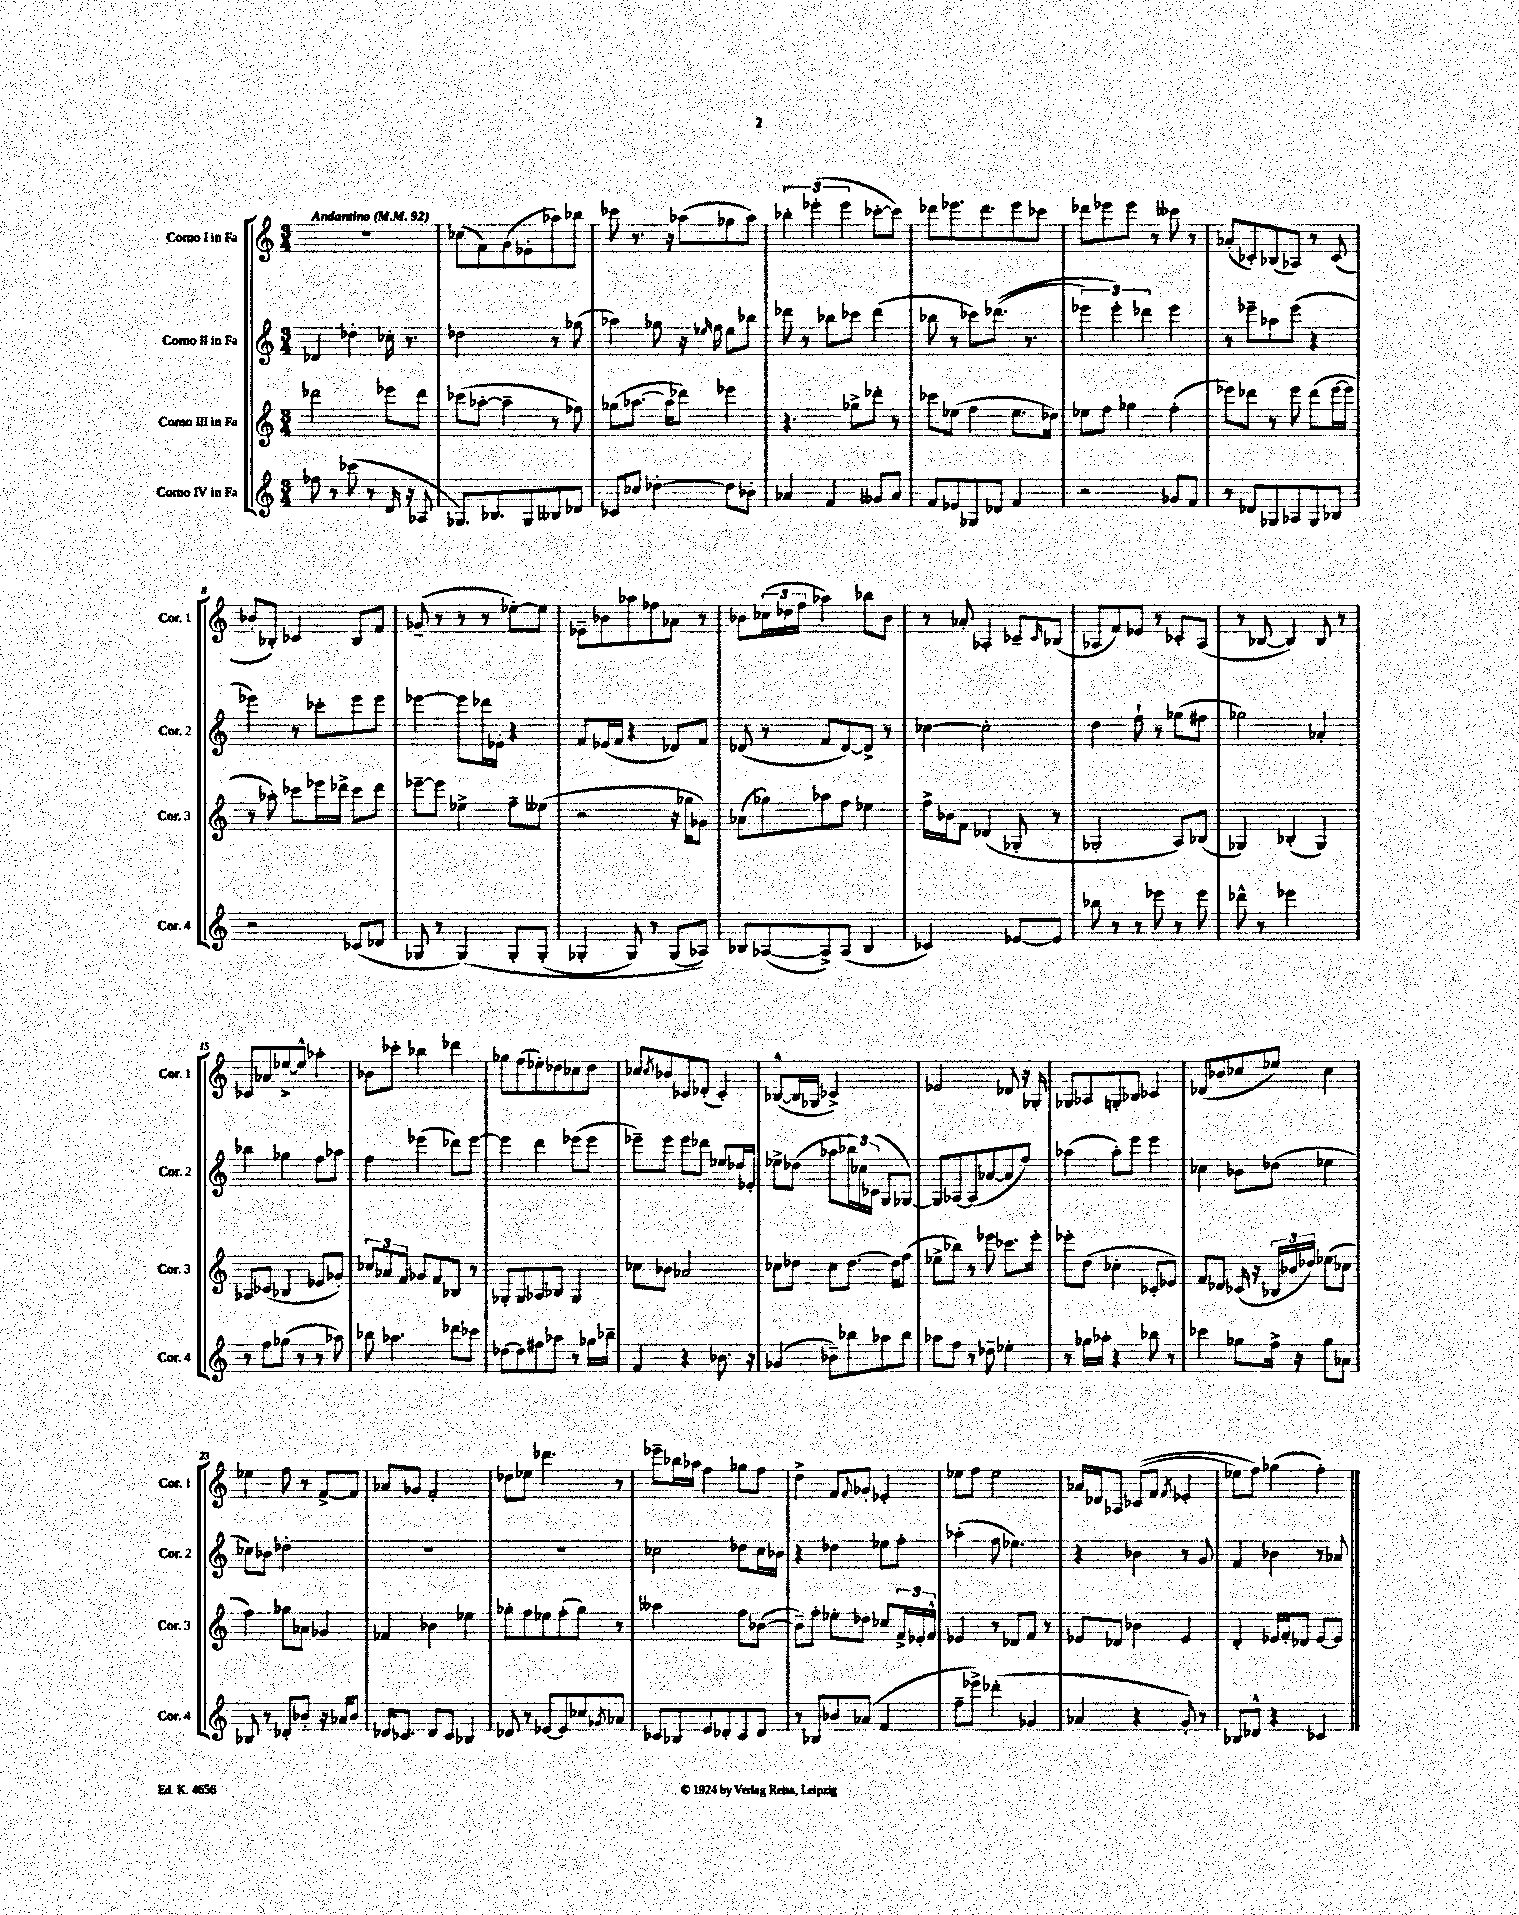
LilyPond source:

<<
\new StaffGroup <<
\new Staff = "s0" \with { instrumentName = "Corno I in Fa" shortInstrumentName = "Cor. 1" } {
    \clef treble \key c \major \numericTimeSignature \time 3/4 \tempo "Andantino" 4 = 92
    R2. |
    ces''8( f'8) g'8( ees'8-. aes''8) bes''8 |
    ces'''8 r8. r16 aes''8( ges''8 aes''8) |
    \tuplet 3/2 { bes''4-. ees'''4-.( ees'''4 } ces'''8~-. ces'''8) |
    des'''8 ees'''8. des'''8. ees'''8 ces'''8 |
    des'''8 ees'''8 ees'''8 r8 ceses'''8 r8 |
    aes'8-.( ces'8-.) bes8( aes8) r8 ces'8( |
    bes'8-. bes8-.) ces'4 bes8 f'8 |
    ges'8--( r8 r8 r8 ees''8~-.) ees''8 |
    ees'8-- bes'8 aes''8 fes''8 aes'8 r8 |
    bes'8 \tuplet 3/2 { ces''16( des''16 f''16 } aes''4) bes''8 bes'8 |
    r8 aes'8-. aes4-. ces'8-- \grace { ces'16 } bes8( |
    aes8 f'8) ees'8 r8 ces'8-. aes8( |
    r8 bes8~ bes4) bes8 r8 |
    ces'8 aes'8 ees''8~-> ees''8-^ aes''4-. |
    bes'8 ces'''8-. bes''4 des'''4 |
    ges''8 f''8( ees''8-.) des''8 ces''8 des''8 |
    ces''8 \acciaccatura { ces''8 } bes'8 ces'8 des'8-.( ces'4-.) |
    bes8~-^( bes16 ges16 ces'2->) |
    ees'2 des'8 r16 ges16-. |
    ges8 aes8 g8-. bes8 ces'4 |
    des'8( bes'8 ces''8 ees''8) ces''4 |
    ees''4 f''8 r8 f'8~-> f'8 |
    aes'8 ges'8 f'2-. |
    des''8 ees''8 des'''4. r8 |
    ees'''8-- bes''16 aes''16 f''4 ges''8 f''8 |
    d''4-> f'8 \appoggiatura { f'8 } ges'8-. ees'4-. |
    ees''8 f''8 ees''2 |
    aes'16 des'16 aes8 ces'8(\( f'8 \acciaccatura { f'8 } ees'4-. |
    ees''8) f''8\) ges''4( f''4-.) \bar "|." |
}
\new Staff = "s1" \with { instrumentName = "Corno II in Fa" shortInstrumentName = "Cor. 2" } {
    \clef treble \key c \major \numericTimeSignature \time 3/4
    des'4 des''4-. ces''16-. r8. |
    des''2 r8 ges''8( |
    aes''4) ges''8 r16 \grace { ees''16 } f''16 ees''8 bes''8 |
    des'''8 r8 bes''8 ces'''8 des'''4( |
    bes''8 r8 ces'''8) des'''8.(\( r8. |
    \tuplet 3/2 { ees'''4) ees'''4-.\) des'''4 } ees'''4 |
    r8 ees'''8-- aes''8 ees'''8( r4 |
    ees'''4) r8 ces'''8-. ees'''8 ees'''8 |
    ees'''4~ ees'''8 des'''16 ees'16-. r4 |
    f'8 ees'16( f'16 r4 des'8) f'8 |
    des'8( r8 f'8 des'8~) des'8-> r8 |
    ces''4~ ces''2-. |
    d''4 f''8-! r8 ges''8( fis''8 |
    ges''2) aes'4-. |
    bes''4 ges''4 f''8 aes''8 |
    f''4 ees'''4( des'''8) ees'''8~ |
    ees'''4 d'''4 ees'''8( ees'''8 |
    ees'''8--) ees'''8 ees'''8 des'''8 ees''8 des''16 ees'16-. |
    ees''8-> des''8( aes''8 \tuplet 3/2 { bes''16) ces''16 ces'16( } g8 ges8~) |
    ges8 aes8~ aes8( aes'8~ aes'8 f''8) |
    aes''4( aes''8-.) e'''8 e'''4 |
    ces''4 bes'8 des''8( ees''4 |
    ces''8) bes'8 des''2-. |
    R2. |
    R2. |
    ces''2 des''8 ces''16 bes'16 |
    r4 des''4 ees''8 f''8-. |
    aes''4-.( f''8 ees''4.) |
    r4 bes'4 r8 g'8 |
    f'4 bes'4 r8 aes'8 \bar "|." |
}
\new Staff = "s2" \with { instrumentName = "Corno III in Fa" shortInstrumentName = "Cor. 3" } {
    \clef treble \key c \major \numericTimeSignature \time 3/4
    des'''2 ees'''8 des'''8 |
    ces'''8( aes''8~-. aes''4-- r8 fes''8) |
    ges''8( aes''8.~ aes''16 des'''8) ees'''4 |
    r4. ges''8-> des'''8-. r8 |
    ces'''8 ees''8( f''4 ees''8. des''16) |
    ees''8 f''8 ges''4 f''4-.( |
    ees'''8) des'''8 r8 ees'''8 des'''8( ees'''16~ ees'''16 |
    r8 aes''8-.) ces'''8 ees'''16 des'''16-> ces'''8 des'''8 |
    ees'''8~-- ees'''8 ees''4-> f''8-- eeses''8( |
    r2 r16 ges''16 ges'8) |
    aes'8( ges''8) aes''8 f''8 ees''4 |
    f''16-> bes'16 f'8 des'4( ges8-. r8 |
    ges2-. a8) bes8( |
    ges4) bes4-.( ges4) |
    aes8 ces'8( bes4 ees'8 ges'8-.) |
    \tuplet 3/2 { ces''8 aes'8 f'8 } ges'8 f'8 bes8 r8 |
    ges8-. ges8 aes8 bes8 ges4 |
    ces''8 bes'8 aes'2 |
    ces''8 des''8 ces''8 des''8.~ des''16 f''8( |
    ees''8-> bes''8) r8 ees'''8 ces'''8. ees'''16-. |
    ees'''8-. d''8( ces''4-. ces'8-. ees'8) |
    f'8 des'8 ces'16( r16 \tuplet 3/2 { bes16 bes'16 des''16) } ees''8( ces''8 |
    f''4) ges''8 aes'8 ges'4 |
    fes'4 bes'4 ees''4 |
    ges''8-. f''8 ees''8 f''8-.( ges''8) r8 |
    aeses''2 f''8 bes'8~( |
    bes'8--) f''8-. ees''8-. des''8 ces''8 \tuplet 3/2 { f'16-> ees'16-. f'16-^ } |
    ees'4 r8 des'8 f'8 r8 |
    ees'8 des'8 bes'4 ees'4 |
    d'4-. ees'16 f'16-. des'8 ees'8~ ees'8 \bar "|." |
}
\new Staff = "s3" \with { instrumentName = "Corno IV in Fa" shortInstrumentName = "Cor. 4" } {
    \clef treble \key c \major \numericTimeSignature \time 3/4
    fes''8 r8 ces'''8( r8 d'16 r16 aes8 |
    ges8.) bes8. ges8 beses8 des'8 |
    ces'8 ces''8 des''4~-. des''8 bes'8-. |
    aes'4 f'4 geses'8 aes'8 |
    f'8 ees'8 ges8 des'8 f'4 |
    r2 ges'8 f'8 |
    r8 des'8 ges8 aes8 ges8 bes8 |
    r2 ces'8( des'8 |
    ges8 r8 ges4)\( ges8-. ges8-.( |
    ges4-. ges8) r8 ges8( aes8)\) |
    bes8 aes8~( aes8->) aes8( bes4 |
    ces'2) ees'8~ ees'8 |
    bes''8 r8 r8 ees'''8 r8 ees'''8 |
    des'''8-^ r8 ees'''2 |
    r8 f''8 ges''8( r8 r8 aes''8) |
    bes''8 aes''4. des'''8 ces'''8 |
    des''8~ des''8 fis''8 aes''8 r8 ges''16 bes''16-- |
    f'4 r4 bes'8. r16 |
    ges'4( bes'8--) bes''8 aes''8 bes''8 |
    aes''8 f''8 r8 des''8-- ees''4-. |
    r8 ges''16 aes''16-. r4 bes''8 r8 |
    ces'''4 ges''8 f''16-> r16 ges''8 aes'8 |
    bes8 r8 des'8-. bes'8-. r16 aes'16 bes'8 |
    des'16 ces'8. des'8 ces'8 bes4 |
    des'8 r8 ees'8~ ees'8 ces''8 \acciaccatura { ges'8 } aes'8 |
    ces'8 bes8 e'8 des'8-. ces'8 des'8 |
    r8 bes8 bes'8 aes'8( f'4 |
    f''8-- ees'''8->) des'''4-.( ges'4 |
    aes'4 r4 g'8-.) r8 |
    bes8 des'8-^ r4 ces'4 \bar "|." |
}
>>
>>
